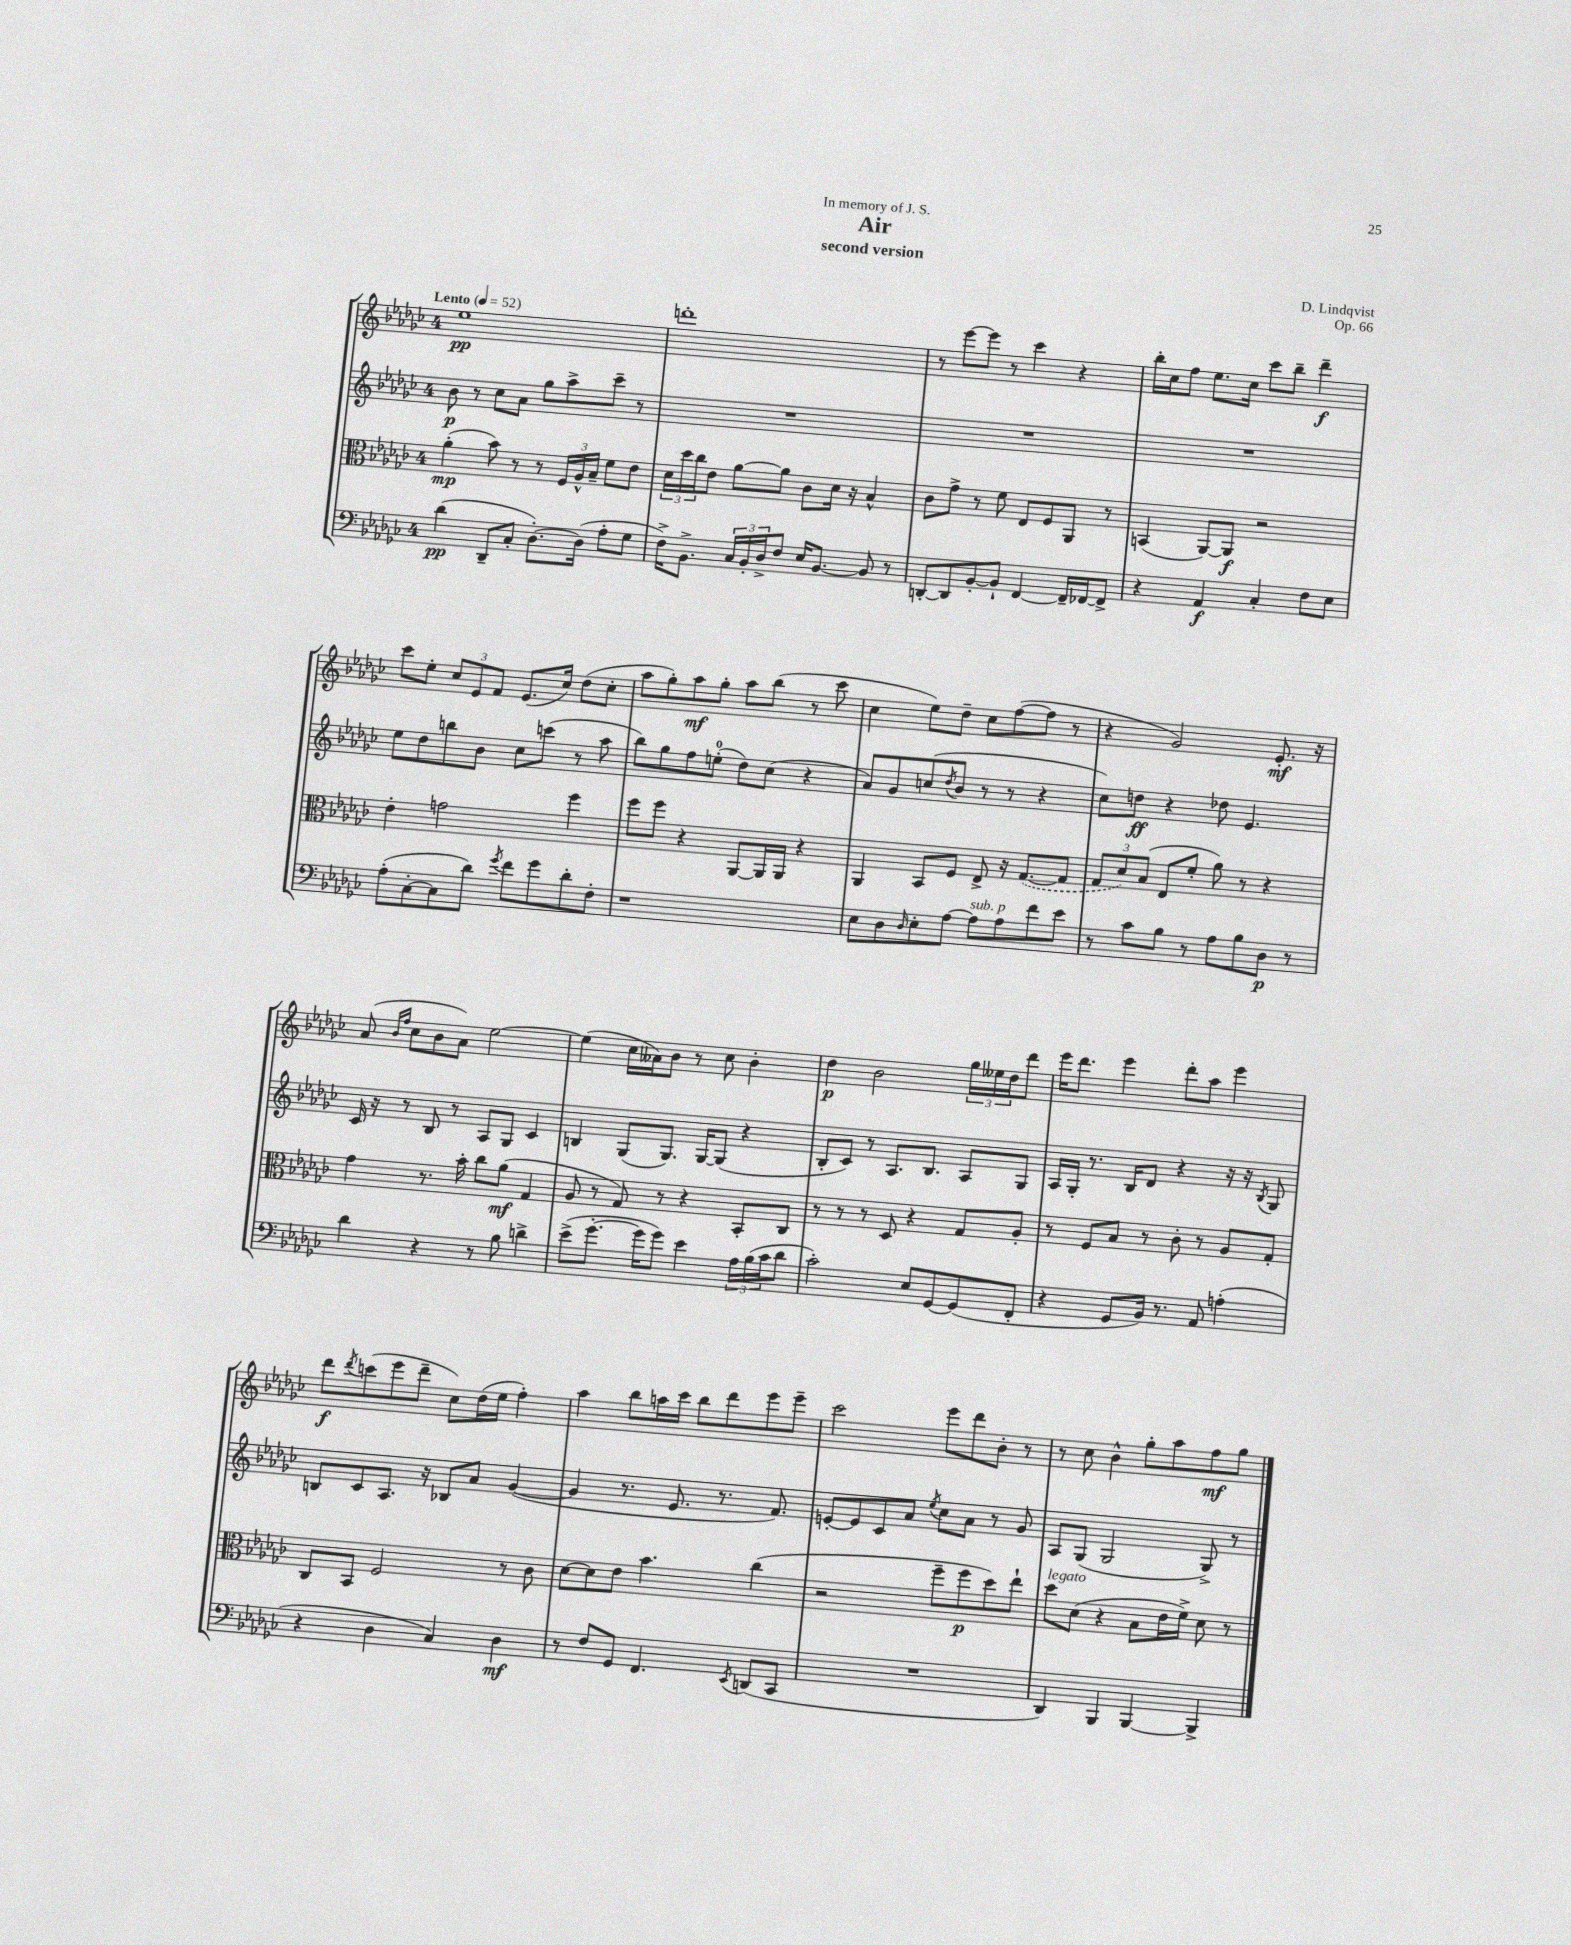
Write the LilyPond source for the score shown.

\header { title = "Air" composer = "D. Lindqvist" subtitle = "second version" dedication = "In memory of J. S." opus = "Op. 66" }
<<
\new StaffGroup <<
\new Staff = "s0" {
    \clef treble \key ges \major \once \override Staff.TimeSignature.style = #'single-digit \time 4/4 \tempo "Lento" 4 = 52
    ees''1\pp |
    d'''1-. |
    r8 ees'''8~ ees'''8 r8 ces'''4 r4 |
    bes''16-. ces''16 f''8 ees''8. ces''16 ces'''8 bes''8-- des'''4--\f |
    ces'''8 ees''8-. \tuplet 3/2 { ces''8 ees'8 f'8 } ees'8.( ces''16) des''8( ces''8-. |
    aes''8 ges''8-.) aes''8\mf ges''8-. aes''8 bes''8( r8 ces'''8 |
    ces''4 ees''8) des''8-- ces''8 f''8~( f''8 r8 |
    r4 ges'2) ees'8.-.\mf r16 |
    aes'8( \grace { bes'16 f''16 } ces''8 bes'8 aes'8) ees''2~ |
    ees''4( ces''16 aeses'16) bes'8 r8 ces''8 bes'4-. |
    des''4\p bes'2 \tuplet 3/2 { ges''16 eeses''16 des''16 } des'''8 |
    ees'''16 des'''8. ees'''4 des'''8-. aes''8 ees'''4 |
    des'''8\f \acciaccatura { des'''8 } c'''8( ees'''8 des'''8-- ces''8) des''16( ees''16 f''4-.) |
    aes''4 bes''8 a''16 ces'''16 bes''8 des'''8 ees'''8 ees'''8-- |
    ces'''2 ees'''8 des'''8 bes'8-. r8 |
    r8 ces''8 bes'4-^ ges''8-. aes''8 f''8\mf ges''8 \bar "|." |
}
\new Staff = "s1" {
    \clef treble \key ges \major \once \override Staff.TimeSignature.style = #'single-digit \time 4/4
    bes'8\p r8 ces''8 aes'8 ges''8 aes''8-> ces'''8-- r8 |
    R1 |
    R1 |
    R1 |
    ees''8 des''8 b''8 bes'8 ces''8 c'''8( r8 aes''8 |
    bes''8) ges''8 f''8 e''8-0-.( des''8) ces''8( r4 |
    aes'8) ges'8 c''8( \acciaccatura { des''8 } bes'8 r8 r8 r4 |
    ces''8) d''8\ff r4 des''8 ees'4. |
    ces'16 r16 r8 bes8 r8 aes8 ges8 ces'4 |
    b4 ges8( ges8.) ges16~ ges8( r4 |
    bes8-. ces'8) r8 aes8. bes8. aes8 ges8 |
    aes16 ges16-. r8. bes16 des'8 r4 r16 r16 \acciaccatura { bes8 } ges8 |
    b8 ces'8 aes8. r16 bes8 aes'8 ges'4~( |
    ges'4 r8. ees'8. r8. f'8.) |
    e'8~-. e'8 ces'8 aes'8 \acciaccatura { ees''8 } ces''8 aes'8 r8 ges'8 |
    aes8 ges8( ges2 ges8->) r8 \bar "|." |
}
\new Staff = "s2" {
    \clef alto \key ges \major \once \override Staff.TimeSignature.style = #'single-digit \time 4/4
    aes'4-.\mp( bes'8) r8 r8 \tuplet 3/2 { f16 aes16-^ bes16-- } f'8 ees'8 |
    \tuplet 3/2 { des'16 des''16 ces''16 } ees'8 aes'8~ aes'8 ces'8 des'16 r16 bes4-^ |
    ces'8 ges'8-> r8 f'8 ees8 f8 aes,8 r8 |
    b,4( aes,8~) aes,8\f r2 |
    ees'4-. g'2 f''4 |
    f''8 f''8 r4 aes,8~ aes,16 aes,16 r4 |
    aes,4 bes,8 f8 ees8-> r16 \once \slurDashed ges8.~( ges8 |
    \tuplet 3/2 { ges8 des'8) bes8( } ees8 f'8-. aes'8) r8 r4 |
    ges'4 r8. bes'16-. ces''8 aes'8\mf( ges4 |
    aes8 r8 ges8) r8 r4 bes,8-. ces8 |
    r8 r8 r8 des8 r4 ges8 aes8-. |
    r8 f8 bes8 r8 ces'8-. r8 aes8 ges8-. |
    ces8 bes,8 f2 r8 ces'8 |
    des'8~ des'8 ees'8 bes'4. ces''4( |
    r2 f''8-- f''8\p des''8) ees''8-! |
    des''8^\markup { \italic "legato" } des'8( r4 bes8 ees'16 f'16->) des'8 r8 \bar "|." |
}
\new Staff = "s3" {
    \clef bass \key ges \major \once \override Staff.TimeSignature.style = #'single-digit \time 4/4
    des'4\pp( des,8-- ces8-. des8.~-.) des16( aes8-. ges8 |
    f16->) bes,8.-> \tuplet 3/2 { ces16 bes,16-. des16-> } f8 ees16 bes,8.~ bes,8 r8 |
    d,8~-. d,8 bes,8~-. bes,8-! f,4~ f,16-- fes,16~ fes,8-> |
    r4 aes,4\f ces4-. f8 ees8 |
    aes8-.( ces8~-. ces8 des'8) \acciaccatura { ges'8 } f'8 ges'8 des'8-. f8-. |
    r1 |
    ees8 des8 \grace { des16 } ees8-. aes8~ aes8^\markup { \italic "sub. p" } aes8 f'8 ees'8 |
    r8 ces'8 bes8 r8 aes8 bes8 des8\p r8 |
    des'4 r4 r8 bes8 d'4-> |
    ees'8->( ges'8.~-. ges'16 ges'8) ees'4 \tuplet 3/2 { aes16 bes16( ces'16 } des'8 |
    ces'2-.) ees8 ges,8~ ges,8( f,8-. |
    r4 ges,8 bes,16) r8. aes,8 a4-.( |
    r4 des4 ces4) des4\mf |
    r8 f8 ges,8 f,4. \acciaccatura { ees,8 } d,8( ces,8 |
    R1 |
    des,4) bes,,4 bes,,4~ bes,,4-> \bar "|." |
}
>>
>>
\layout { \context { \Score \remove "Bar_number_engraver" } }
